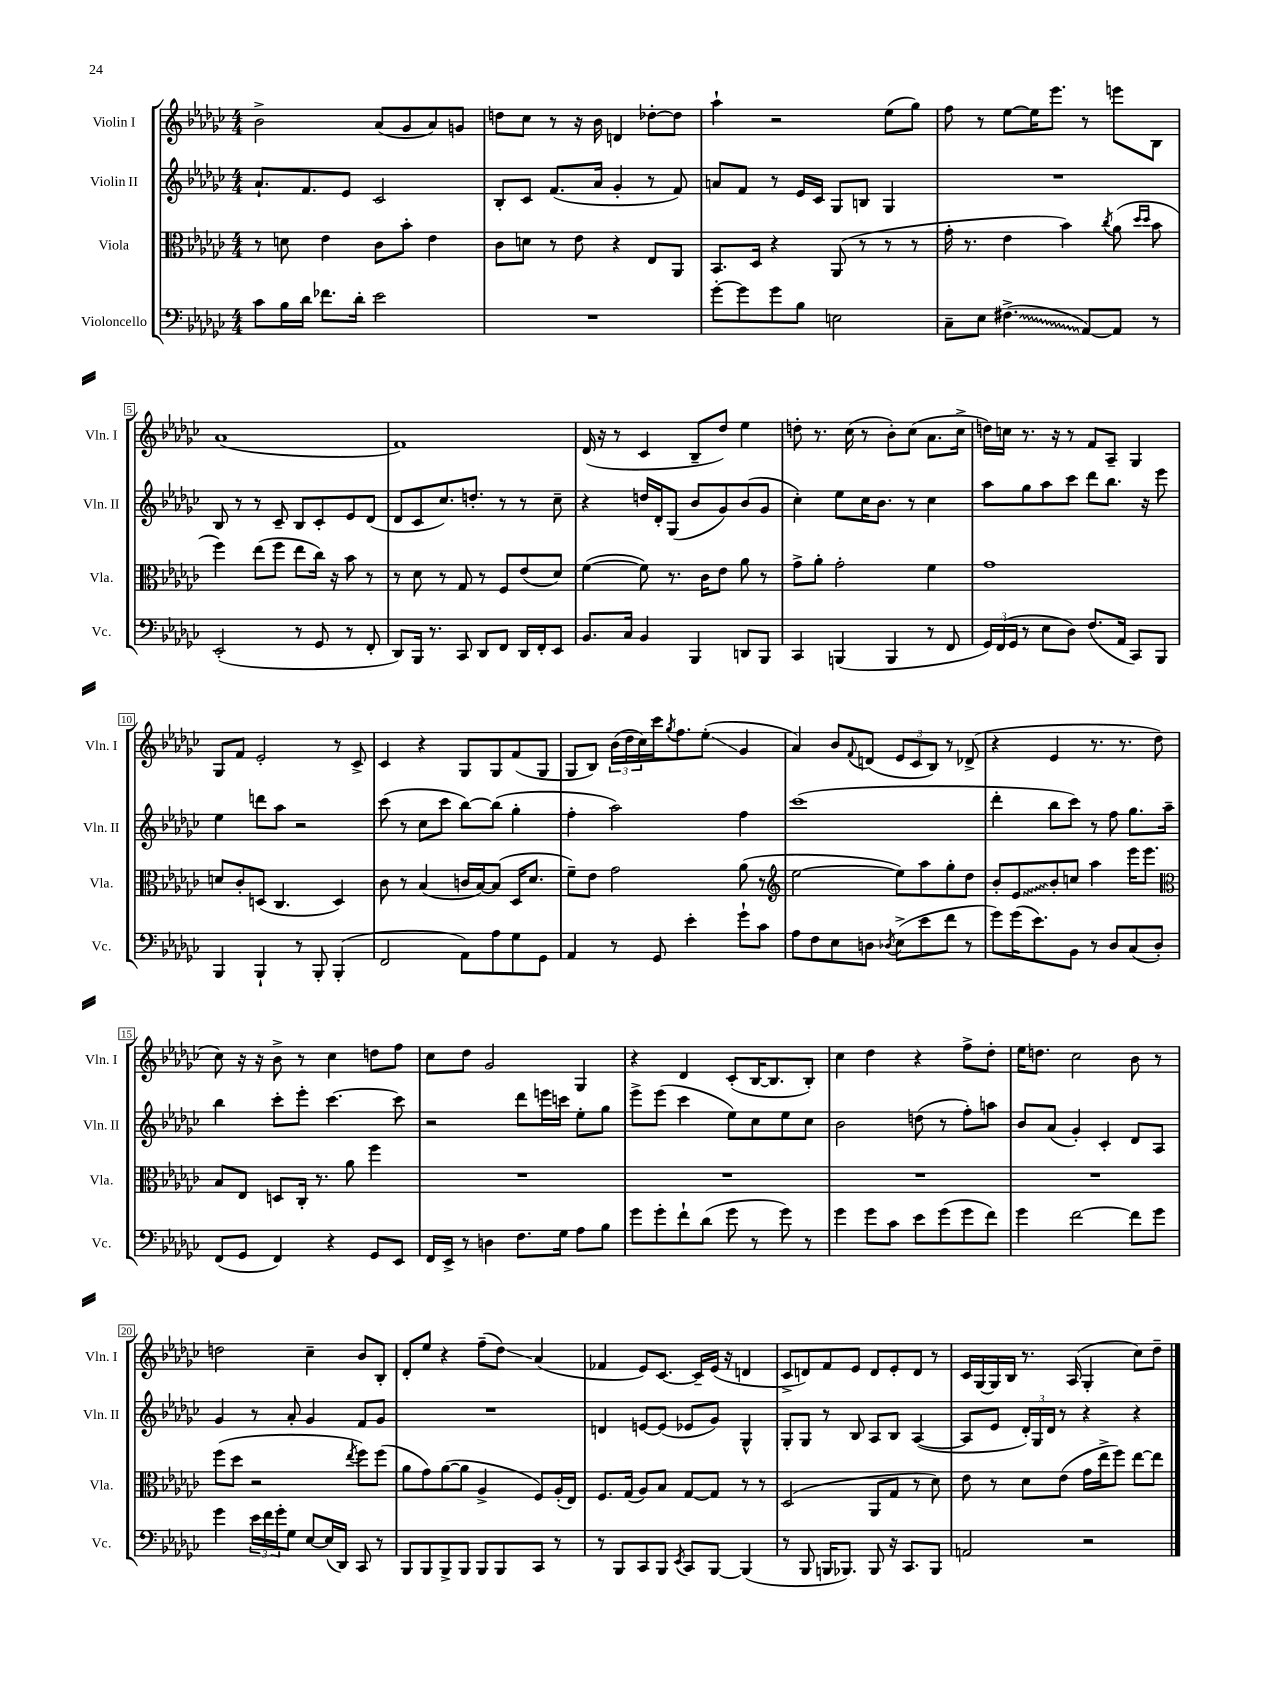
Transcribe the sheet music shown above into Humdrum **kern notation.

**kern	**kern	**kern	**kern
*staff4	*staff3	*staff2	*staff1
*clefF4	*clefC3	*clefG2	*clefG2
*k[b-e-a-d-g-c-]	*k[b-e-a-d-g-c-]	*k[b-e-a-d-g-c-]	*k[b-e-a-d-g-c-]
*M4/4	*M4/4	*M4/4	*M4/4
8c-	8r	8.a-`	2b-^
16B-	8d	.	.
16d-	.	8.f	.
8.f-	4e-	.	.
.	.	8e-	.
16d-'	.	.	.
2e-	8c-	2c-	(8a-
.	8b-'	.	8g-
.	4e-	.	8a-)
.	.	.	8g
=	=	=	=
1r	8c-	8B-'	8dd
.	8d	8c-	8cc-
.	8r	(8.f	8r
.	8e-	.	16r
.	.	16a-	16b-
.	4r	4g-'	4d
.	8E-	8r	[8dd-'
.	8AA-	8f)	8dd-]
=	=	=	=
[8g-'	8.BB-	8a	4aa-`
8g-]	.	8f	.
.	16D-	.	.
8g-	4r	8r	2r
8B-	.	16e-	.
.	.	16c-	.
2E	(8AA-	8G-	.
.	8r	8B	.
.	8r	4G-	(8ee-
.	8r	.	8gg-)
=	=	=	=
8C-~	16g-'	1r	8ff
.	8.r	.	.
8E-	.	.	8r
(4.F#^	4e-	.	[8ee-
.	.	.	16ee-]
.	.	.	8.eee-
.	4b-)	.	.
[8AA-)	.	.	8r
.	8qcc-	.	.
8AA-]	(8a-	.	8eee
.	16qqdd-	.	.
.	16qqdd-	.	.
8r	8b-	.	8B-
=	=	=	=
(2EE-'	4ff)	8B-	(1a-
.	.	8r	.
.	(8ee-	8r	.
.	8ff	8c-~	.
8r	8ee-	8B-	.
8GG-	16cc-)	8c-'	.
.	16r	.	.
8r	8b-	8e-	.
8FF'	8r	(8d-	.
=	=	=	=
8DD-)	8r	8d-	1f)
16BBB-	8d-	8c-	.
8.r	.	.	.
.	8r	8.cc-)	.
8CC-	8G-	.	.
.	.	8.dd'	.
8DD-	8r	.	.
8FF	8F	8r	.
16DD-	(8e-	8r	.
16FF'	.	.	.
8EE-	8d-)	8cc-~	.
=	=	=	=
8.BB-	([4f	4r	(16d-
.	.	.	16r
.	.	.	8r
16C-	.	.	.
4BB-	8f])	16dd	4c-
.	.	16d-'	.
.	8.r	(8G-	.
4BBB-	.	8b-	8B-~
.	16c-	.	.
.	8e-	8g-)	8dd-)
8DD	8a-	(8b-	4ee-
8BBB-	8r	8g-	.
=	=	=	=
4CC-	8g-^	4cc-')	8dd'
.	8a-'	.	8.r
(4BBB	2g-'	8ee-	.
.	.	.	(16cc-
.	.	16cc-	8r
.	.	8.b-	.
4BBB	.	.	8b-')
.	.	8r	(8cc-
8r	4f	4cc-	8.a-
8FF	.	.	.
.	.	.	16cc-^
=	=	=	=
24GG-)	1g-	8aa-	16dd)
(24FF	.	.	.
.	.	.	16cc
24GG-	.	.	.
8r	.	8gg-	8.r
8E-	.	8aa-	.
.	.	.	16r
8D-)	.	8ccc-	8r
(8.F	.	8ddd-	8f
.	.	8.bb-	8A-~
16AA-	.	.	.
8CC-)	.	.	4G-
.	.	16r	.
8BBB-	.	8eee-	.
=	=	=	=
4BBB-	8d	4ee-	8G-
.	8c-'	.	8f
4BBB-`	(8D	8ddd	2e-'
.	4.C-	8aa-	.
8r	.	2r	.
8BBB-'	.	.	.
(4BBB-'	4D)	.	8r
.	.	.	8c-^
=	=	=	=
2FF	8c-	(8ccc-	4c-
.	8r	8r	.
.	(4B-	8cc-	4r
.	.	8ccc-	.
8AA-)	16c	[8bb-)	8G-
.	[16B-)	.	.
8A-	(8B-]	(8bb-]	8G-
8G-	16D-	4gg-'	(8f
.	8.d-	.	.
8GG-	.	.	8G-
=	=	=	=
4AA-	8f~)	4ff'	8G-
.	8e-	.	8B-)
8r	2g-	2aa-)	(24b-
.	.	.	24dd-
.	.	.	24cc-)
8GG-	.	.	16ccc-
.	.	.	8qgg-
.	.	.	8.ff
4e-'	.	.	.
.	.	.	(8ee-'
8g-`	(8a-	4ff	4g-
8c-	8r	.	.
=	=	=	=
*	*clefG2	*	*
8A-	[2ee-	(1ccc-	4a-)
8F	.	.	.
8E-	.	.	8b-
.	.	.	8qqf
8D	.	.	(8d
8qD-	.	.	.
(8E-^	8ee-])	.	12e-
.	.	.	12c-
8e-	8aa-	.	.
.	.	.	12B-)
8f	8gg-'	.	8r
8r	8dd-	.	(8d-^
=	=	=	=
8g-)	8b-'	4ddd-'	4r
(16g-	8e-	.	.
8.e-)	.	.	.
.	8b-'	8bb-	4e-
8BB-	8cc	8ccc-)	.
8r	4aa-	8r	8.r
8D-	.	8ff	.
.	.	.	8.r
(8C-	16eee-	8.gg-	.
.	8.eee-	.	.
8D-')	.	.	8dd-
.	.	16aa-~	.
=	=	=	=
*	*clefC3	*	*
(8FF	8B-	4bb-	8cc-)
8GG-	8E-	.	16r
.	.	.	16r
4FF)	8D	8ccc-'	8b-^
.	16C-'	8eee-'	8r
.	8.r	.	.
4r	.	[4.ccc-	4cc-
.	8a-	.	.
8GG-	4ff	.	8dd
8EE-	.	8ccc-]	8ff
=	=	=	=
16FF	1r	2r	8cc-
16EE-^	.	.	.
8r	.	.	8dd-
4D	.	.	2g-
8.F	.	8ddd-	.
.	.	16eee	.
16G-	.	16ccc	.
8A-	.	8ee-'	4G-
8B-	.	8gg-	.
=	=	=	=
8g-	1r	8eee-^	4r
8g-'	.	(8eee-	.
8f`	.	4ccc-	4d-
(8d-	.	.	.
8g-	.	8ee-)	(8c-'
8r	.	8cc-	[16B-
.	.	.	8.B-]
8g-)	.	8ee-	.
8r	.	8cc-	8B-')
=	=	=	=
4g-	1r	2b-	4cc-
8g-	.	.	4dd-
8c-	.	.	.
8e-	.	(8dd	4r
(8g-	.	8r	.
8g-	.	8ff')	8ff^
8f)	.	8aa	8dd-'
=	=	=	=
4g-	1r	8b-	16ee-
.	.	.	8.dd
.	.	(8a-	.
[2f	.	4g-')	2cc-
.	.	4c-'	.
8f]	.	8d-	8b-
8g-	.	8A-	8r
=	=	=	=
4g-	(8ff	4g-	2dd
.	8dd-	.	.
24e-	2r	8r	.
24f	.	.	.
24g-'	.	.	.
8G-	.	8a-'	.
[8E-	.	4g-	4cc-~
(16E-]	.	.	.
16DD-)	.	.	.
.	8qee-	.	.
8CC-	8ff)	8f	8b-
8r	(8ff	8g-	8B-'
=	=	=	=
8BBB-	8a-	1r	8d-'
8BBB-	8g-)	.	8ee-
8BBB-^	([8a-	.	4r
8BBB-	8a-]	.	.
8BBB-	4A-^	.	(8ff~
8BBB-	.	.	8dd-)
8CC-	8F)	.	(4a-
8r	(16A-'	.	.
.	16E-)	.	.
=	=	=	=
8r	8.F	4d	4f-
8BBB-	.	.	.
.	(16G-	.	.
8CC-	8A-)	[8e	8e-)
8BBB-	8B-	(8e]	[8.c-
8qEE-	.	.	.
8CC-	[8G-	8e-	.
.	.	.	16c-~]
[8BBB-	8G-]	8g-)	(16e-
.	.	.	16r
(4BBB-]	8r	4G-^^	4d
.	8r	.	.
=	=	=	=
8r	(2D-	8G-'	8c-^
8BBB-	.	8G-	8d)
16BBB	.	8r	8f
8.BBB-)	.	.	.
.	.	8B-	8e-
8BBB-	8AA-	8A-	8d
16r	8G-	8B-	8e-'
8.CC-	.	.	.
.	8r	([4A-	8d
8BBB-	8d-)	.	8r
=	=	=	=
2AA	8e-	8A-]	16c-
.	.	.	[16G-
.	8r	8e-	16G-]
.	.	.	16B-
.	8d-	24d-')	8.r
.	.	24G-	.
.	.	24d-	.
.	(8e-	8r	.
.	.	.	(16A-
2r	16g-	4r	4G-'
.	16ee-^	.	.
.	8ff)	.	.
.	[8ee-	4r	8cc-)
.	8ee-]	.	8dd-~
==	==	==	==
*-	*-	*-	*-
